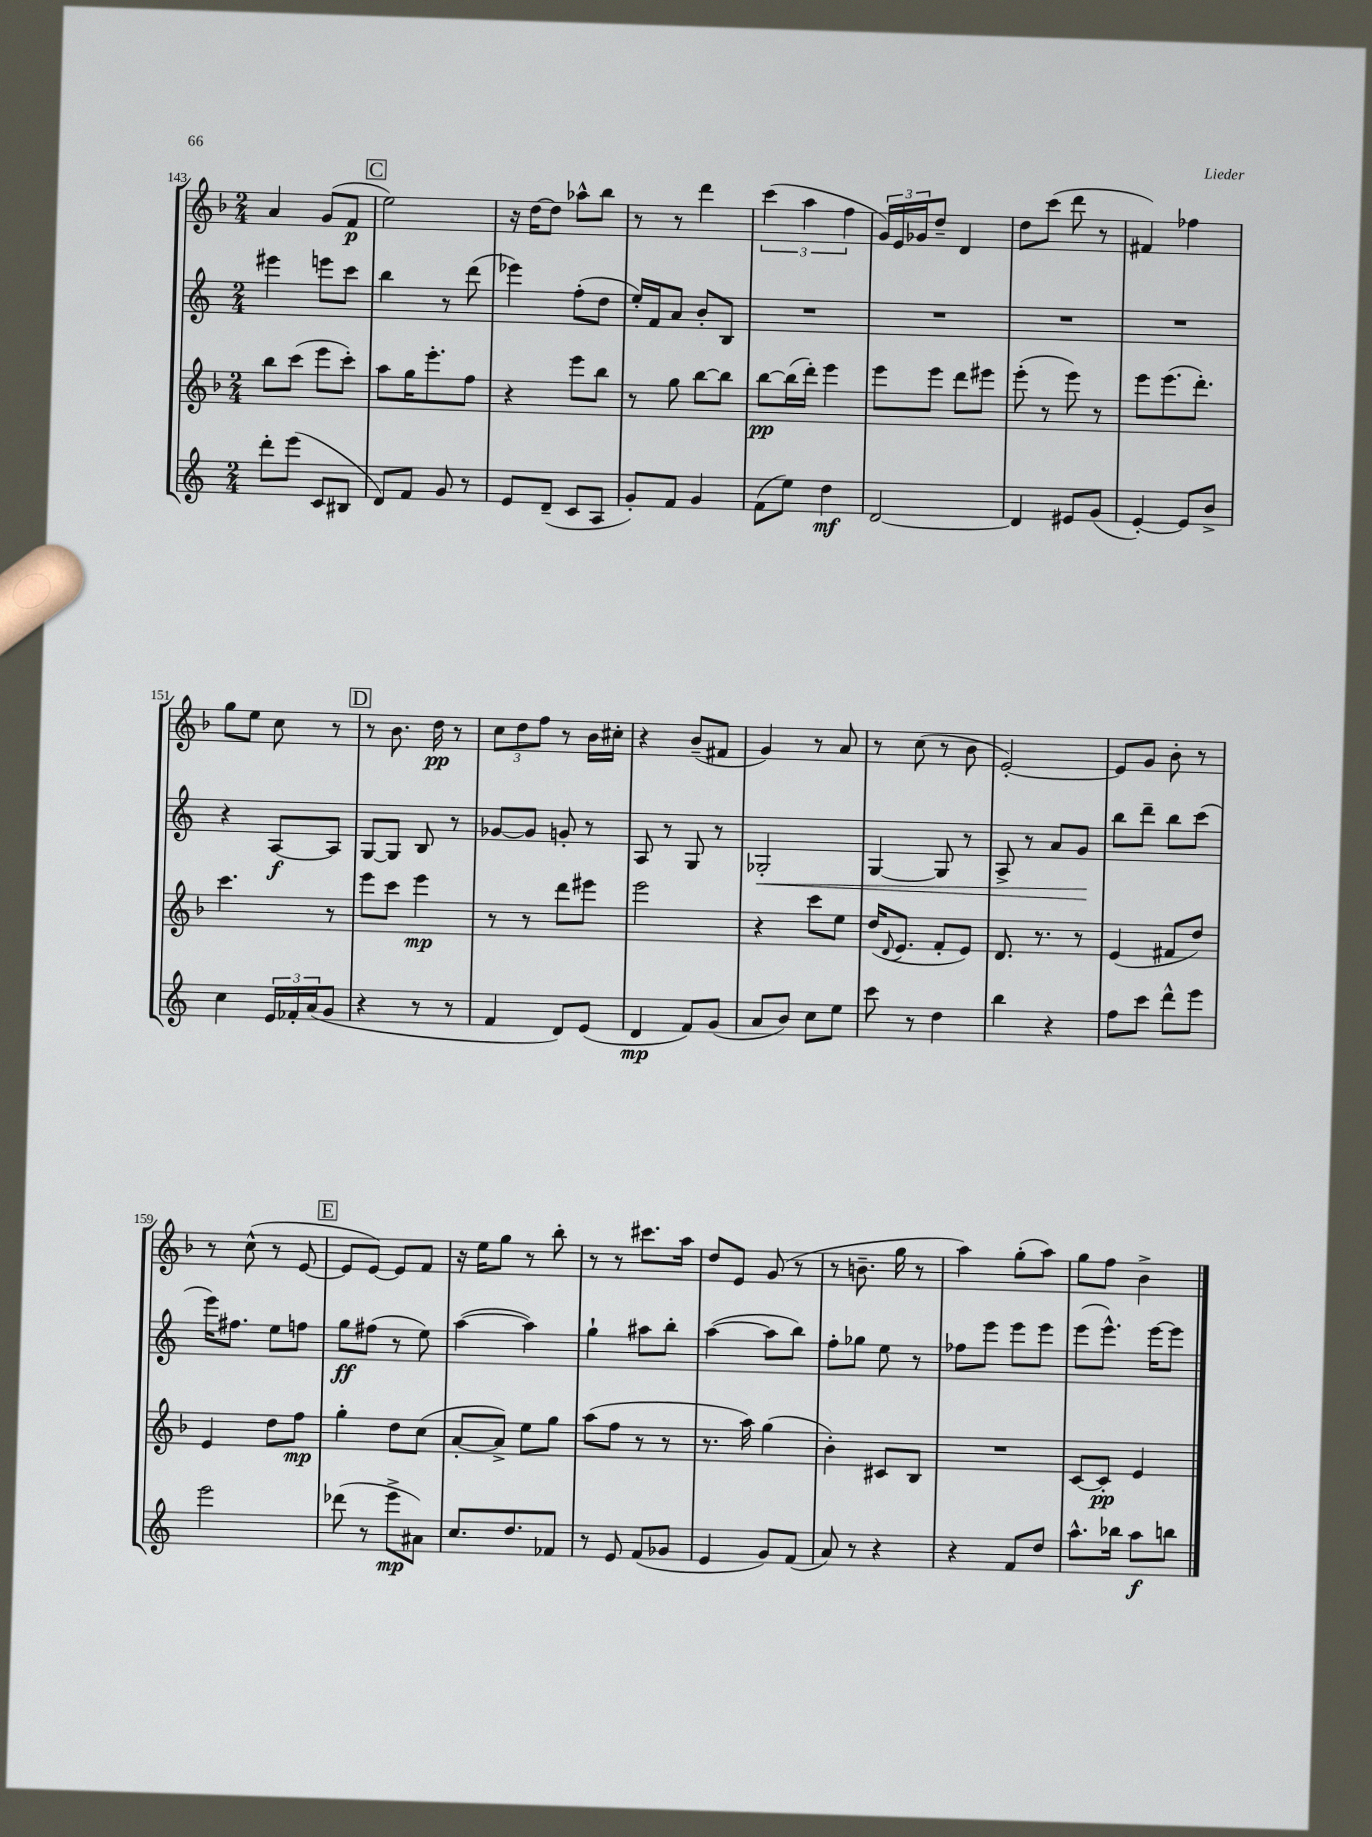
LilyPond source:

<<
\new StaffGroup <<
\new Staff = "s0" {
    \clef treble \key f \major \numericTimeSignature \time 2/4
    a'4 g'8( f'8\p |
    \mark \markup { \box "C" } e''2) |
    r16 d''16~ d''8 aes''8-^ bes''8 |
    r8 r8 d'''4 |
    \tuplet 3/2 { c'''4( a''4 f''4 } |
    \tuplet 3/2 { g'16) e'16 ges'16 } d''8-- d'4 |
    d''8 c'''8( d'''8 r8 |
    fis'4) fes''4 |
    g''8 e''8 c''8 r8 |
    \mark \markup { \box "D" } r8 bes'8. d''16\pp r8 |
    \tuplet 3/2 { c''8 d''8 f''8 } r8 bes'16 cis''16-. |
    r4 bes'8--( fis'8 |
    g'4) r8 a'8 |
    r8 c''8( r8 bes'8 |
    e'2~-.) |
    e'8 g'8 bes'8-. r8 |
    r8 c''8-^( r8 e'8~ |
    \mark \markup { \box "E" } e'8 e'8~) e'8 f'8 |
    r16 e''16 g''8 r8 bes''8-. |
    r8 r8 cis'''8. a''16 |
    d''8 e'8 g'8( r8 |
    r8 b'8.-- g''16 r8 |
    a''4) g''8-.( a''8) |
    g''8 f''8 bes'4-> \bar "|." |
}
\new Staff = "s1" {
    \clef treble \key c \major \numericTimeSignature \time 2/4
    eis'''4 e'''8 c'''8 |
    \mark \markup { \box "C" } b''4 r8 d'''8( |
    ees'''4) f''8-.( d''8 |
    e''16-.) f'16 a'8 b'8-. b8 |
    R2 |
    R2 |
    R2 |
    R2 |
    r4 a8~\f a8 |
    \mark \markup { \box "D" } g8~ g8 b8 r8 |
    ges'8~ ges'8 g'8-. r8 |
    a8 r8 g8 r8 |
    ges2-.\< |
    g4~ g8 r8 |
    a8-> r8 a'8 g'8\! |
    b''8 d'''8-- b''8 c'''8( |
    e'''16) fis''8. e''8 f''8 |
    \mark \markup { \box "E" } g''8\ff fis''8( r8 e''8) |
    a''4~( a''4) |
    g''4-! ais''8 b''8-. |
    a''4~( a''8 b''8) |
    f''8-. ges''8 e''8 r8 |
    fes''8 e'''8 e'''8 e'''8 |
    e'''8( e'''8.-^) e'''16~ e'''8 \bar "|." |
}
\new Staff = "s2" {
    \clef treble \key f \major \numericTimeSignature \time 2/4
    bes''8 c'''8( e'''8 c'''8-.) |
    \mark \markup { \box "C" } a''8 g''16 e'''8.-. f''8 |
    r4 e'''8 bes''8 |
    r8 g''8 bes''8~ bes''8 |
    bes''8~\pp bes''16( d'''16-.) e'''4 |
    e'''8 e'''8 d'''8 eis'''8 |
    e'''8-.( r8 e'''8) r8 |
    e'''8 e'''8.( d'''8.-.) |
    c'''4. r8 |
    \mark \markup { \box "D" } e'''8 c'''8 e'''4\mp |
    r8 r8 d'''8 eis'''8 |
    e'''2 |
    r4 c'''8 e''8 |
    d''16( \appoggiatura { d'8 } e'8. f'8-. e'8) |
    d'8. r8. r8 |
    e'4( fis'8 d''8) |
    e'4 d''8 f''8\mp |
    \mark \markup { \box "E" } g''4-. d''8 c''8( |
    a'8~-. a'8->) e''8 g''8 |
    a''8( f''8 r8 r8 |
    r8. a''16) g''4( |
    bes'4-.) cis'8 bes8 |
    R2 |
    c'8~ c'8-.\pp e'4 \bar "|." |
}
\new Staff = "s3" {
    \clef treble \key c \major \numericTimeSignature \time 2/4
    d'''8-. e'''8( c'8 bis8 |
    \mark \markup { \box "C" } d'8) f'8 g'8 r8 |
    e'8 d'8--( c'8 a8 |
    g'8-.) f'8 g'4 |
    f'8( e''8) d''4\mf |
    d'2~ |
    d'4 eis'8 g'8( |
    e'4~-.) e'8 b'8-> |
    c''4 \tuplet 3/2 { e'16 fes'16-. a'16( } g'8 |
    \mark \markup { \box "D" } r4 r8 r8 |
    f'4 d'8) e'8( |
    d'4\mp f'8) g'8( |
    a'8 b'8) c''8 e''8 |
    c'''8 r8 d''4 |
    b''4 r4 |
    f''8 c'''8 d'''8-^ e'''8 |
    e'''2 |
    \mark \markup { \box "E" } des'''8( r8 e'''8->\mp ais'8) |
    c''8. d''8. fes'8 |
    r8 e'8 f'8( ges'8 |
    e'4 g'8) f'8( |
    a'8) r8 r4 |
    r4 f'8 d''8 |
    a''8.-^ bes''16 a''8\f b''8 \bar "|." |
}
>>
>>
\layout { \context { \Score currentBarNumber = #143 } }
